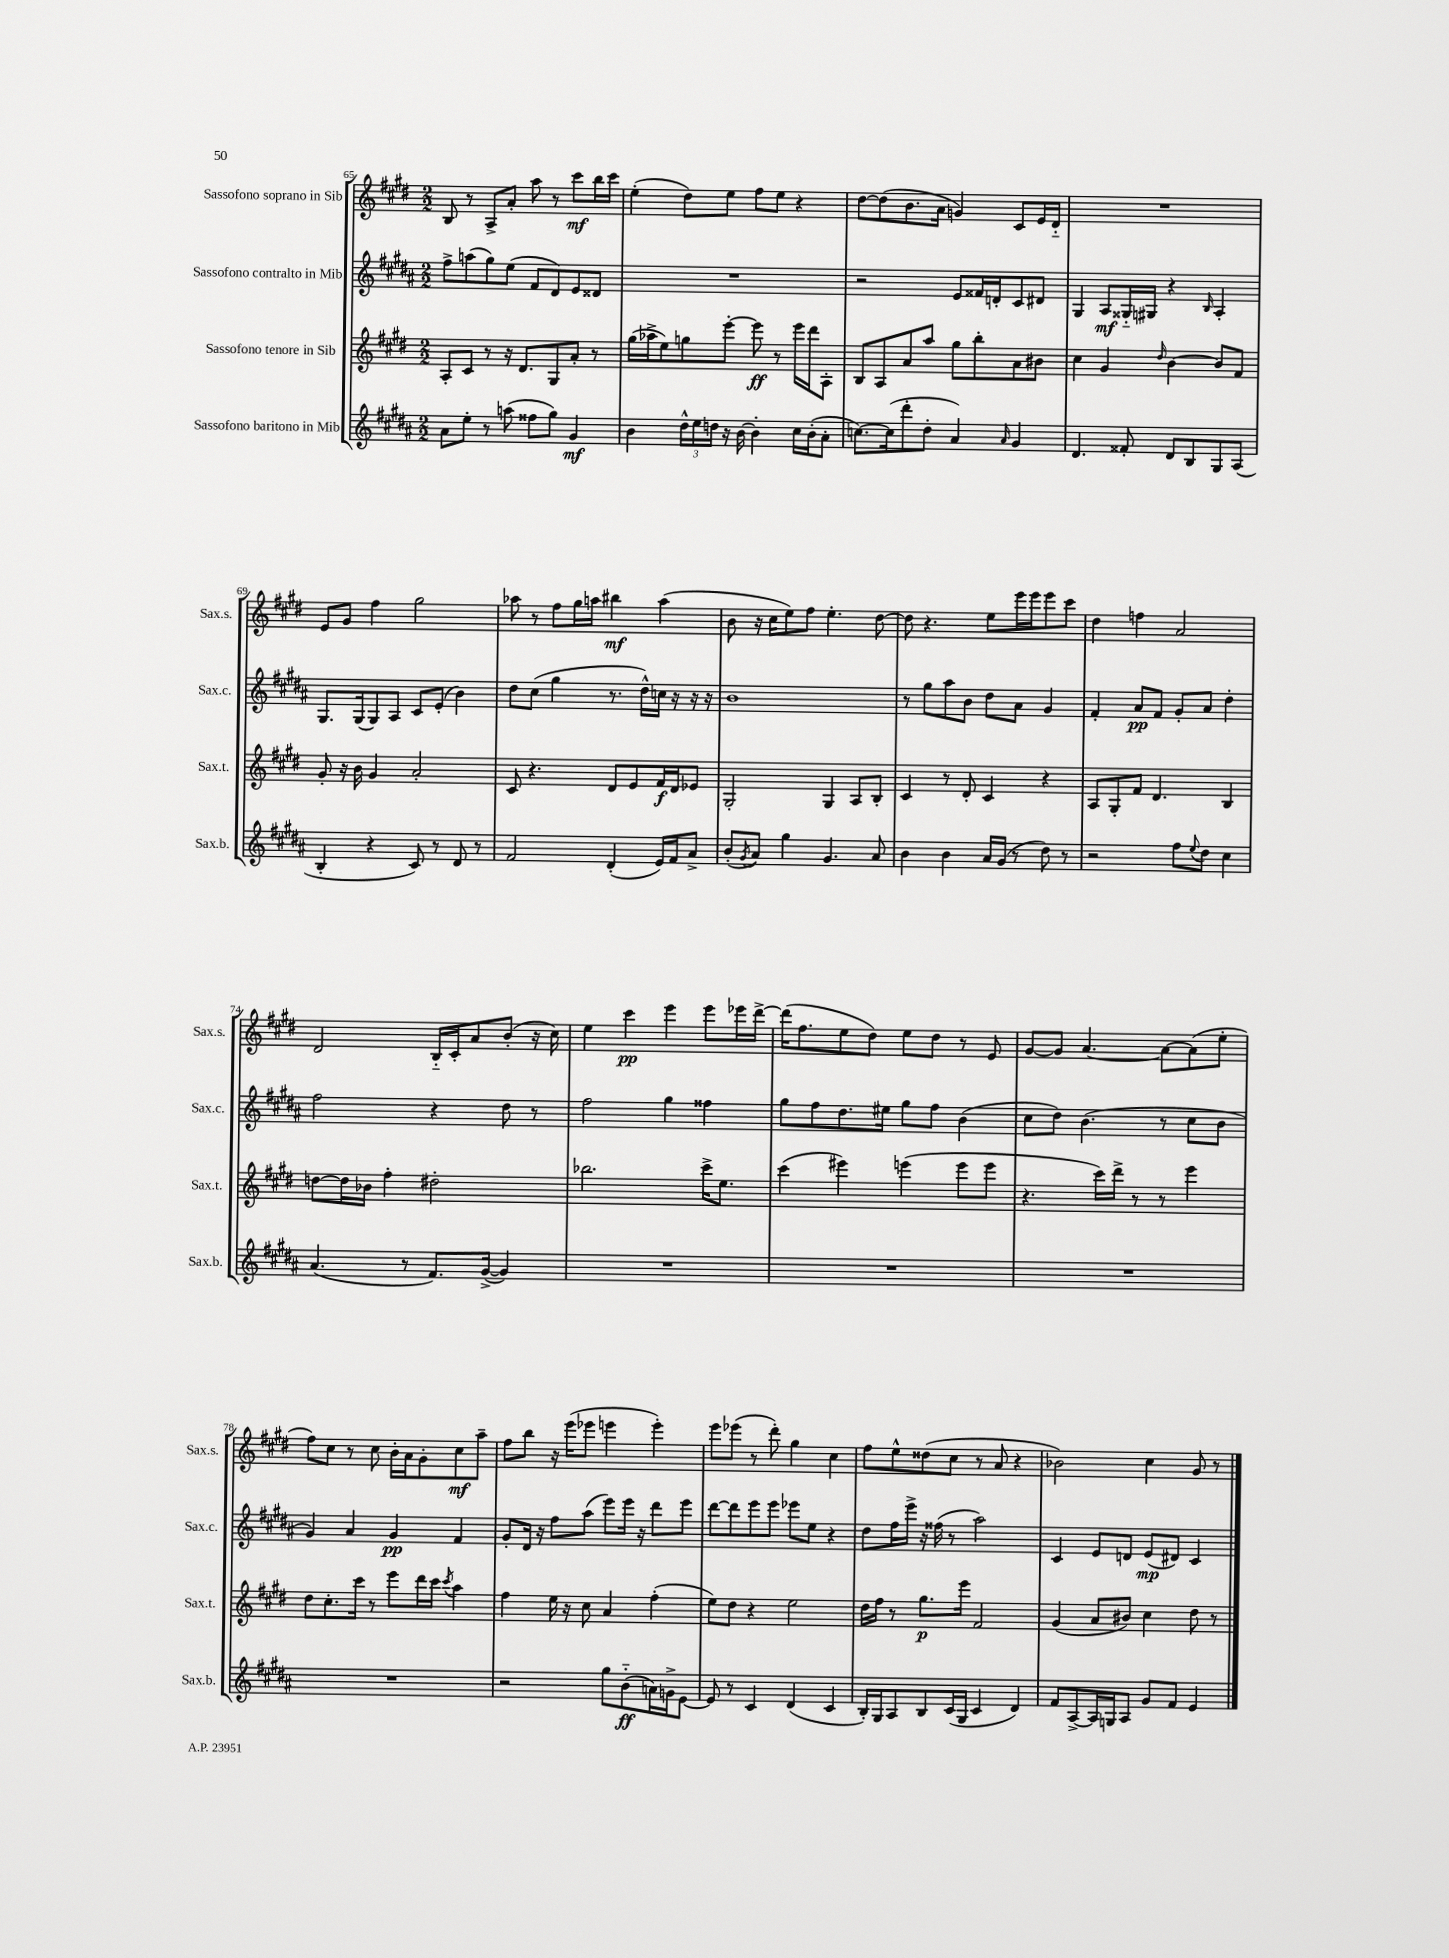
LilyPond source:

<<
\new StaffGroup <<
\new Staff = "s0" \with { instrumentName = "Sassofono soprano in Sib" shortInstrumentName = "Sax.s." } {
    \clef treble \key e \major \numericTimeSignature \time 2/2
    b8 r8 a8-> a'8-. a''8 r8 cis'''8\mf b''16 cis'''16 |
    e''4-.( dis''8) e''8 fis''8 e''8 r4 |
    dis''8~ dis''8( b'8. a'16 g'4) cis'8 e'16 dis'16-_ |
    R1 |
    e'8 gis'8 fis''4 gis''2 |
    aes''8 r8 fis''8 gis''16 a''16 bis''4\mf a''4( |
    b'8 r16 cis''16 e''8) fis''8 e''4.-. dis''8~ |
    dis''8 r4. e''8 e'''16 e'''16 e'''8 cis'''8 |
    dis''4 f''4 a'2 |
    dis'2 b16-_ cis'16-. a'8 b'8-.( r16 cis''16) |
    e''4 cis'''4\pp e'''4 e'''8 ees'''16 dis'''16~-> |
    dis'''16( fis''8. e''8 dis''8) e''8 dis''8 r8 e'8 |
    gis'8~ gis'8 a'4.~ a'8~ a'8( e''8-. |
    fis''8) cis''8 r8 cis''8 b'16-. a'16 gis'8-. cis''8\mf a''8-- |
    fis''8 b''8 r16 e'''16( ees'''8 e'''4 e'''4-.) |
    e'''8 ees'''8( r8 dis'''8-.) gis''4 cis''4 |
    fis''8 e''8-^ disis''8( cis''8 r8 a'8 r4 |
    bes'2) cis''4 gis'8 r8 \bar "|." |
}
\new Staff = "s1" \with { instrumentName = "Sassofono contralto in Mib" shortInstrumentName = "Sax.c." } {
    \clef treble \key b \major \numericTimeSignature \time 2/2
    fis''8-> a''8( gis''8) e''8( fis'8 dis'8) e'8 disis'8 |
    R1 |
    r2 e'8 fisis'16 d'16-. cis'8 dis'8 |
    gis4 ais8\mf gisis16-_ gis16 r4 \grace { b16 } ais4-. |
    gis8. gis16( gis8) ais8 cis'8 e'8-.( b'4) |
    dis''8 cis''8( gis''4 r8. dis''16-^) c''16 r16 r16 r16 |
    b'1 |
    r8 gis''8 ais''8 b'8 dis''8 ais'8 gis'4 |
    fis'4-. ais'8\pp fis'8 gis'8-. ais'8 dis''4-. |
    fis''2 r4 dis''8 r8 |
    fis''2 gis''4 fisis''4 |
    gis''8 fis''8 dis''8. eis''16 gis''8 fis''8 b'4( |
    cis''8 dis''8) b'4.( r8 cis''8 b'8 |
    gis'4) ais'4 gis'4\pp fis'4 |
    gis'8-. dis'16 r16 fis''8 ais''8( e'''8) e'''16 r16 dis'''8 e'''8 |
    dis'''8~ dis'''8 e'''8 e'''8 ees'''8 e''8 r4 |
    dis''8 fis''16 e'''16-> r16 fisis''16( r8 ais''2) |
    cis'4 e'8 d'8 e'8\mp( dis'8) cis'4 \bar "|." |
}
\new Staff = "s2" \with { instrumentName = "Sassofono tenore in Sib" shortInstrumentName = "Sax.t." } {
    \clef treble \key e \major \numericTimeSignature \time 2/2
    a8-. cis'8 r8 r16 dis'8. gis8 a'8-. r8 |
    gis''16( aes''16-> e''8) g''8 e'''8~-. e'''8\ff r8 e'''16 dis'''16 a8-. |
    b8 a8 a'8 a''8 gis''8 b''8-. a'8 bis'8 |
    cis''4 gis'4 \grace { dis''16 } b'4~ b'8 fis'8 |
    gis'8-. r16 b'16 gis'4 a'2-. |
    cis'8 r4. dis'8 e'8 fis'16\f dis'16 ees'8 |
    gis2-. gis4 a8 b8-. |
    cis'4 r8 dis'8-. cis'4 r4 |
    a8 gis8-. fis'8 dis'4. b4 |
    d''8~ d''16 bes'16 fis''4-. dis''2-. |
    bes''2. cis'''16-> e''8. |
    cis'''4( eis'''4) e'''4( e'''8 e'''8 |
    r4. cis'''16) dis'''16-> r8 r8 e'''4 |
    dis''8 cis''8.-. cis'''16 r8 e'''8 dis'''16 cis'''16 \acciaccatura { cis'''8 } a''4 |
    fis''4 e''16 r16 cis''8 a'4 fis''4-.( |
    e''8) dis''8 r4 e''2 |
    dis''16 fis''16 r8 gis''8.\p e'''16 fis'2 |
    gis'4( a'8 bis'8) cis''4 dis''8 r8 \bar "|." |
}
\new Staff = "s3" \with { instrumentName = "Sassofono baritono in Mib" shortInstrumentName = "Sax.b." } {
    \clef treble \key b \major \numericTimeSignature \time 2/2
    ais'8 e''8-. r8 a''8( fisis''8 gis''8) gis'4\mf |
    b'4 \tuplet 3/2 { dis''16-^ e''16 d''16 } r16 b'16~ b'4-. cis''16 b'16-.( ais'8-. |
    c''8.~) c''16( dis'''8-. dis''8-. ais'4) \grace { ais'16 } gis'4 |
    dis'4. fisis'8-. dis'8 b8 gis8 ais8( |
    b4-. r4 cis'8) r8 dis'8 r8 |
    fis'2 dis'4-.( e'16) fis'16 ais'8-> |
    b'8-.( \acciaccatura { gis'8 } ais'8) gis''4 gis'4. ais'8 |
    b'4 b'4 ais'16 gis'16( r8 dis''8) r8 |
    r2 fis''8 \appoggiatura { e''8 } dis''8 cis''4 |
    ais'4.( r8 fis'8.) gis'16~->( gis'4) |
    R1 |
    R1 |
    R1 |
    R1 |
    r2 gis''8 b'8-_\ff( a'16) g'16-> e'8~ |
    e'8 r8 cis'4 dis'4( cis'4 |
    b16-.) gis16 ais8 b8 cis'16( gis16 cis'4 dis'4) |
    fis'8 ais8~-> ais16 g16 ais8 gis'8 fis'8 e'4 \bar "|." |
}
>>
>>
\layout { \context { \Score currentBarNumber = #65 } }
